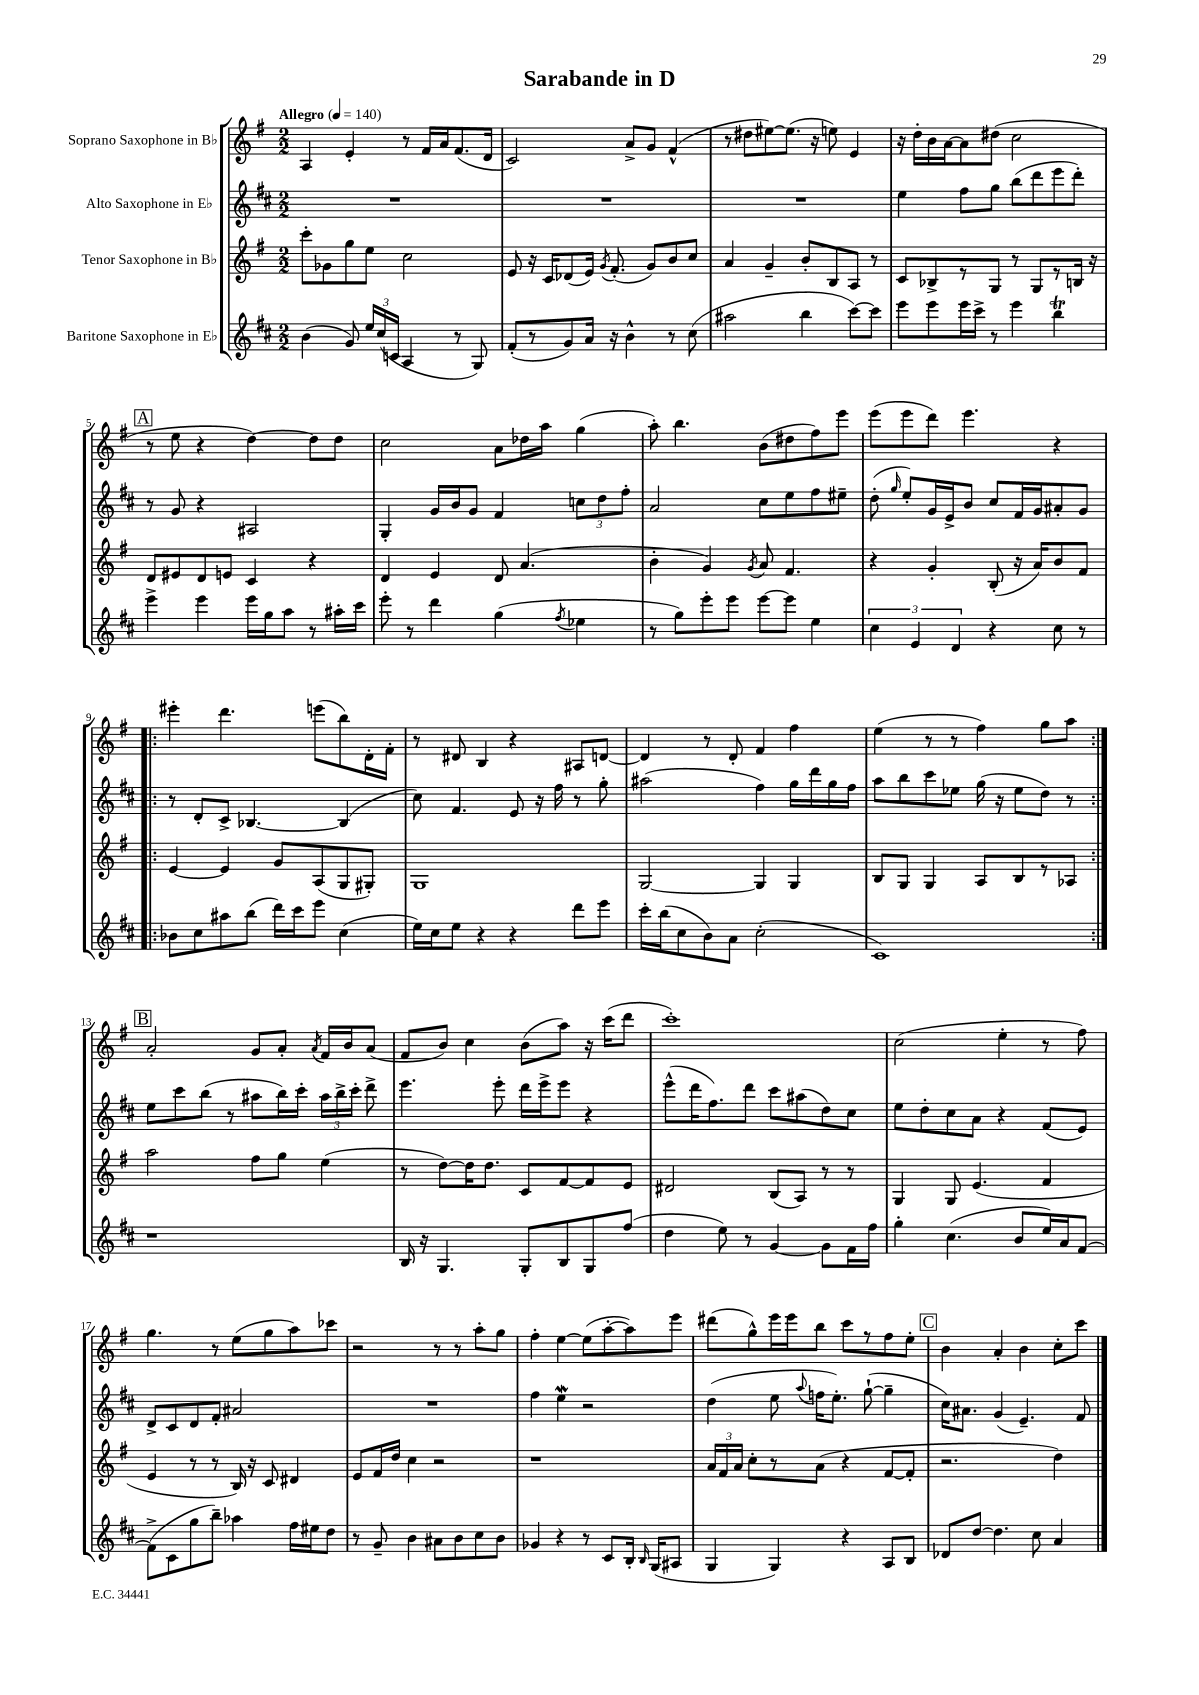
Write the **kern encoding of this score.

**kern	**kern	**kern	**kern
*staff4	*staff3	*staff2	*staff1
*clefG2	*clefG2	*clefG2	*clefG2
*k[f#c#]	*k[f#]	*k[f#c#]	*k[f#]
*M2/2	*M2/2	*M2/2	*M2/2
*MM140	*MM140	*MM140	*MM140
(4b	8ccc'	1r	4A
.	8g-	.	.
8g)	8gg	.	4e'
24ee	8ee	.	.
(24cc#	.	.	.
24c	.	.	.
4A	2cc	.	8r
.	.	.	16f#
.	.	.	16a
8r	.	.	(8.f#
8G)	.	.	.
.	.	.	16d
=	=	=	=
(8f#'	8e	1r	2c)
8r	16r	.	.
.	16c	.	.
8g)	(8d-	.	.
16a	16e)	.	.
.	8qg	.	.
16r	(8.f#'	.	.
4b^^	.	.	8a^
.	8g)	.	8g
8r	8b	.	(4f#^^
(8cc#	8cc	.	.
=	=	=	=
2aa#	4a	1r	8r
.	.	.	8dd#
.	4g~	.	[8ee#)
.	.	.	(8.ee#]
4bb	8b'	.	.
.	.	.	16r
.	8B	.	8ee)
[8ccc#)	8A	.	4e
8ccc#]	8r	.	.
=	=	=	=
8eee	8c	4ee	16r
.	.	.	16dd'
8eee	8B-^	.	16b
.	.	.	[16a
16eee	8r	8ff#	8a]
16ccc#^	.	.	.
8r	8G	8gg	(8dd#
4eee	8r	(8bb	2cc
.	8G	8ddd	.
4bb	8r	8eee	.
.	16B	8ddd')	.
.	16r	.	.
=	=	=	=
4eee^	8d	8r	8r
.	8e#	8g	8ee
4eee	8d	4r	4r
.	8e	.	.
16eee	4c	2A#	[4dd)
16gg	.	.	.
8aa	.	.	.
8r	4r	.	8dd]
16aa#'	.	.	8dd
16ccc#	.	.	.
=	=	=	=
8eee'	4d	4G'	2cc
8r	.	.	.
4ddd	4e	16g	.
.	.	16b	.
.	.	8g	.
(4gg	8d	4f#	8a
.	(4.a	.	16dd-
.	.	.	16aa
8qff#	.	.	.
4ee-	.	12cc	(4gg
.	.	12dd	.
.	.	12ff#'	.
=	=	=	=
8r	4b'	2a	8aa')
8gg)	.	.	4.bb
8eee'	4g)	.	.
8eee	.	.	.
.	8qg	.	.
[8eee	8a	8cc#	(8b
8eee]	4.f#	8ee	8dd#
4ee	.	8ff#	8ff#)
.	.	8ee#~	8eee
=	=	=	=
6cc#	4r	(8dd'	(8eee
.	.	16qqgg	.
.	.	8ee')	8eee
6e	.	.	.
.	4g'	16g	8ddd)
.	.	16e^	.
6d	.	.	.
.	.	8b	4.eee
4r	(8B'	8cc#	.
.	16r	16f#	.
.	16a)	16g	.
8cc#	8b	8a#'	4r
8r	8f#	8g	.
=!|:	=!|:	=!|:	=!|:
8b-	[4e	8r	4eee#'
8cc#	.	8d'	.
8aa#	4e]	8c#^	4.ddd
(8bb	.	[4.B-	.
16ddd)	8g	.	.
16ccc#	.	.	.
8eee	(8A	.	(8eee
(4cc#	8G	(4B-]	8bb)
.	8G#')	.	16d'
.	.	.	16f#'
=	=	=	=
16ee)	1G	8cc#)	8r
16cc#	.	.	.
8ee	.	4.f#	8d#
4r	.	.	4B
4r	.	8e	4r
.	.	16r	.
.	.	16ff#	.
8ddd	.	8r	8A#
8eee	.	8gg'	[8d
=	=	=	=
16ccc#'	[2G	(2aa#	4d]
(16bb	.	.	.
8cc#	.	.	.
8b)	.	.	8r
8a	.	.	8d'
(2cc#'	4G]	4ff#)	4f#
.	4G	16gg	4ff#
.	.	16ddd	.
.	.	16gg	.
.	.	16ff#	.
=	=	=	=
1c#)	8B	8aa	(4ee
.	8G	8bb	.
.	4G	8ccc#	8r
.	.	8ee-	8r
.	8A	(16gg	4ff#)
.	.	16r	.
.	8B	8ee-	.
.	8r	8dd)	8gg
.	8A-	8r	8aa
=:|!	=:|!	=:|!	=:|!
1r	2aa	8ee	2a'
.	.	8ccc#	.
.	.	(8bb	.
.	.	8r	.
.	8ff#	8aa#	8g
.	8gg	16bb)	8a'
.	.	16ccc#'	.
.	.	.	8qa
.	(4ee	24aa#	16f#
.	.	24bb^	.
.	.	.	16b
.	.	24ccc#'	.
.	.	8ddd^	(8a
=	=	=	=
16B	8r	4.eee	8f#
16r	.	.	.
4.G	[8dd)	.	8b)
.	16dd]	.	4cc
.	8.dd	.	.
.	.	8eee'	.
8G'	8c	16ddd	(8b
.	.	16eee^	.
8B	[8f#	8eee	8aa)
8G	8f#]	4r	16r
.	.	.	(16ccc
(8ff#	8e	.	8ddd
=	=	=	=
4dd	2d#	(8eee^^	1ccc')
.	.	16ddd	.
.	.	8.ff#)	.
8ee)	.	.	.
8r	.	8ddd	.
[4g	(8B	8ccc#	.
.	8A)	(8aa#	.
8g]	8r	8dd)	.
16f#	8r	8cc#	.
16ff#	.	.	.
=	=	=	=
4gg'	4G	8ee	(2cc
.	.	8dd'	.
(4.cc#	8G	8cc#	.
.	(4.e	8a	.
.	.	4r	4ee'
8b	.	.	.
16ee)	4f#	(8f#	8r
16a	.	.	.
[8f#	.	8e)	8ff#)
=	=	=	=
(8f#^]	4e	8d^	4.gg
8c#	.	8c#	.
8gg	8r	8d	.
8bb~)	8r	8f#'	8r
4aa-	16B)	2a#	(8ee
.	16r	.	.
.	8c	.	8gg
16ff#	4d#	.	8aa)
16ee#	.	.	.
8dd	.	.	8ccc-
=	=	=	=
8r	8e	1r	2r
8g~	16f#	.	.
.	16dd	.	.
4b	4cc	.	.
8a#	2r	.	8r
8b	.	.	8r
8cc#	.	.	8aa'
8b	.	.	8gg
=	=	=	=
4g-	1r	4ff#	4ff#'
4r	.	4ee	[4ee
8r	.	2r	(8ee]
8c#	.	.	[8aa'
16B'	.	.	8aa])
16qqB	.	.	.
(16G	.	.	.
8A#	.	.	8eee
=	=	=	=
4G	24a	(4dd	(8ddd#
.	24f#	.	.
.	24a	.	.
.	8cc'	.	8gg^^)
4G)	8r	8ee	16eee
.	.	.	16eee
.	.	8qqaa	.
.	(8a	16ff	8bb
.	.	8.ee')	.
4r	4r	.	8ccc
.	.	([8gg`	8r
8A	[8f#	4gg~]	8ff#
8B	8f#']	.	8ee'
=	=	=	=
8d-	2.r	16cc#)	4b
.	.	8.a#	.
[8dd	.	.	.
4.dd]	.	(4g	4a'
.	.	4.e~)	4b
8cc#	.	.	.
4a	4dd)	.	8cc'
.	.	8f#	8ccc
==	==	==	==
*-	*-	*-	*-
